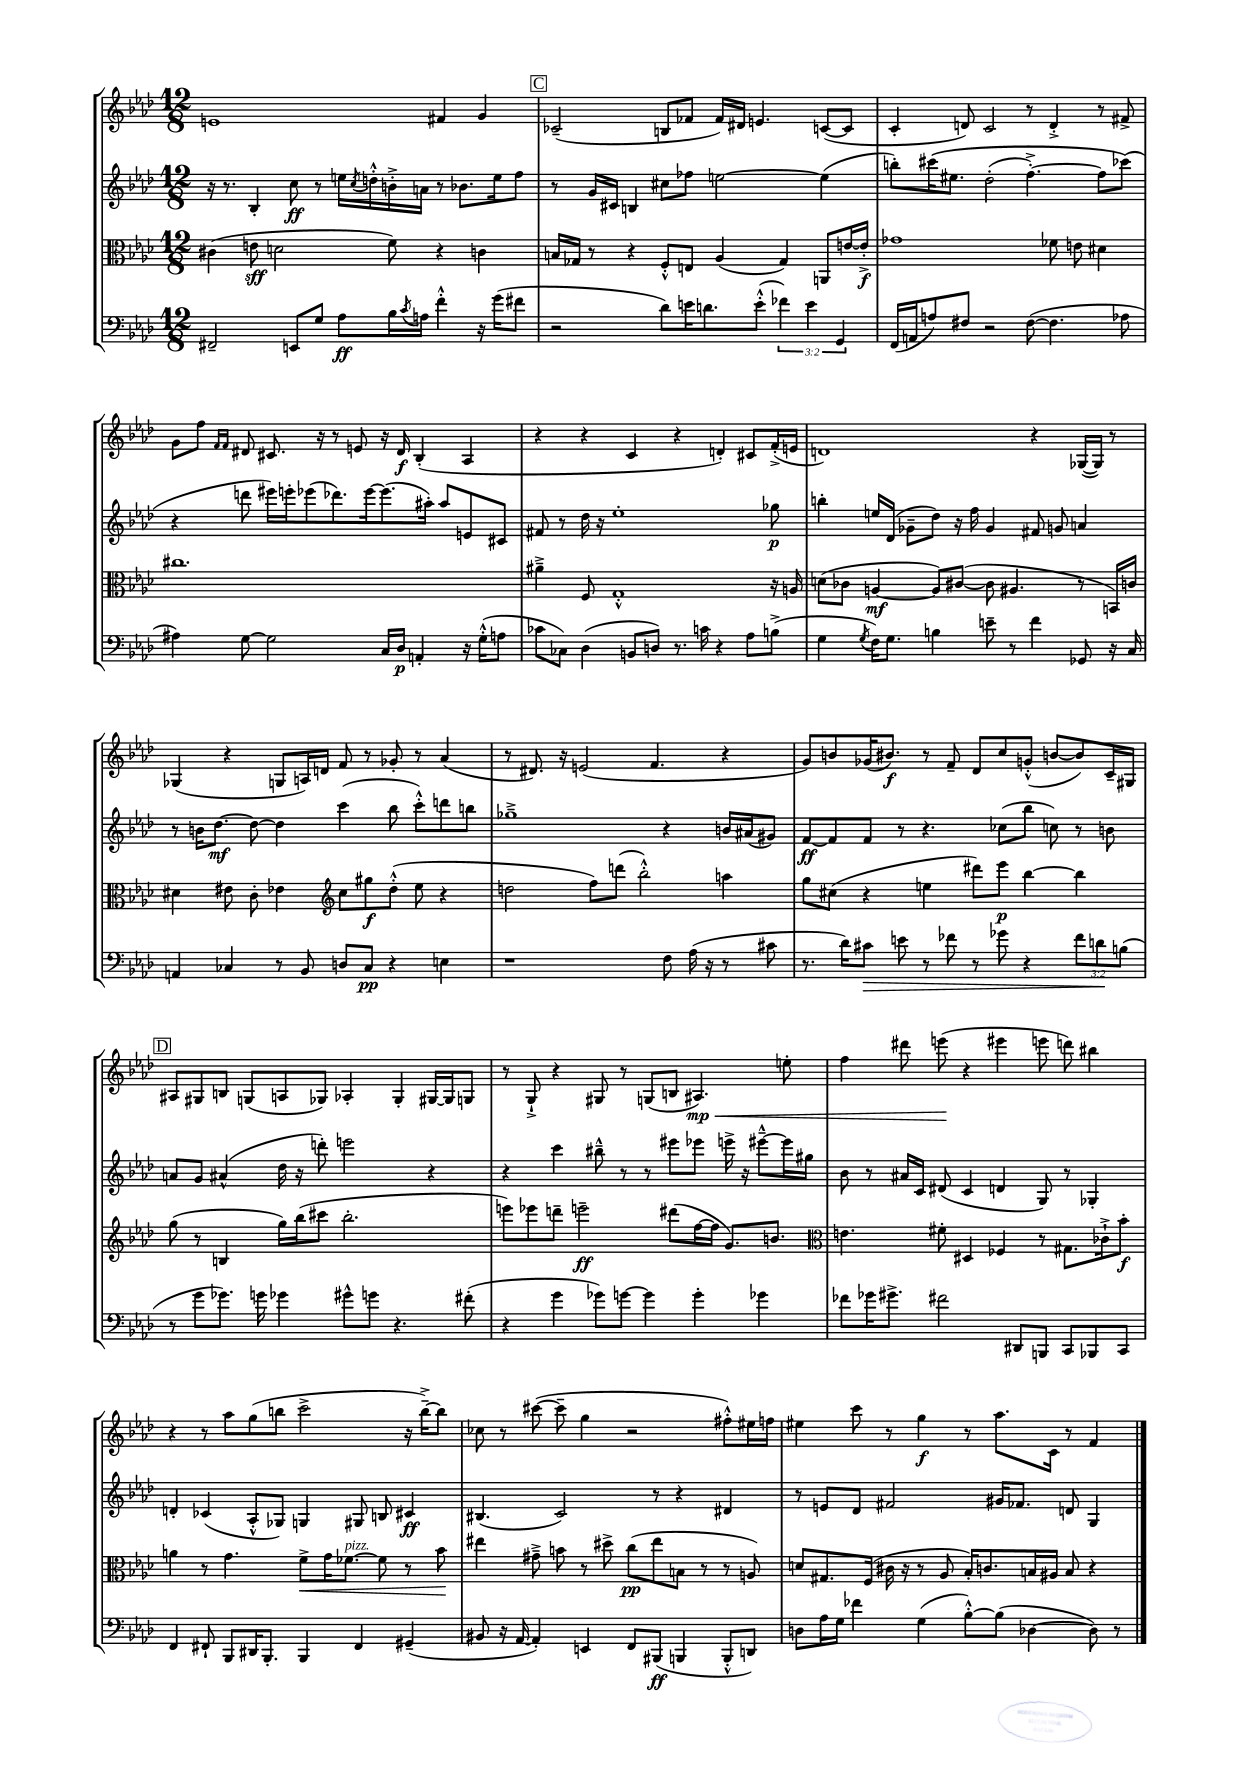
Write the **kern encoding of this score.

**kern	**dynam	**kern	**dynam	**kern	**dynam	**kern	**dynam
*part4	*part4	*part3	*part3	*part2	*part2	*part1	*part1
*staff4	*staff4	*staff3	*staff3	*staff2	*staff2	*staff1	*staff1
*clefF4	*	*clefC3	*	*clefG2	*	*clefG2	*
*k[b-e-a-d-]	*	*k[b-e-a-d-]	*	*k[b-e-a-d-]	*	*k[b-e-a-d-]	*
*M12/8	*	*M12/8	*	*M12/8	*	*M12/8	*
=20	=20	=20	=20	=20	=20	=20	=20
2FF#X~/	.	(4c#X\	.	16r	.	1en	.
.	.	.	.	8.r	.	.	.
.	.	8en\	sff	4B-'/	.	.	.
.	.	2dn\	.	.	.	.	.
8EEn/L	.	.	.	8cc\	ff	.	.
8G/J	.	.	.	8r	.	.	.
8A-\L	ff	.	.	16een\LL	.	.	.
.	.	.	.	8qcc/	.	.	.
.	.	.	.	16ddn'^^\	.	.	.
16B-\L	.	8f\)	.	16bn'^\	.	.	.
8qc/	.	.	.	.	.	.	.
16An\JJ	.	.	.	16an\JJ	.	.	.
4f'^^\	.	4r	.	8r	.	4f#X/	.
.	.	.	.	8.b-X\L	.	.	.
16r	.	4cn\	.	.	.	4g/	.
(16g\KL	.	.	.	16ee\k	.	.	.
8f#X\J	.	.	.	8ff\J	.	.	.
!!LO:REH:place=s1:t=C
=21	=21	=21	=21	=21	=21	=21	=21
2r	.	16Bn/LL	.	8r	.	(2c-X~/	.
.	.	16G-X/JJ	.	.	.	.	.
.	.	8r	.	16g/LL	.	.	.
.	.	.	.	16c#X/JJ	.	.	.
.	.	4r	.	4Bn/	.	.	.
8d-\L)	.	8F'^^/L	.	8cc#X\L	.	8Bn/L	.
16en\K	.	8En/J	.	8ff-X\J	.	8f-X/J	.
8.dn\	.	.	.	.	.	.	.
.	.	(4A-/	.	[2een\	.	16f-/LL)	.
.	.	.	.	.	.	16d#X/JJ	.
(8e'^^\J	.	.	.	.	.	4.en/	.
6f-X\)	.	4G-/)	.	.	.	.	.
6e\	.	.	.	.	.	.	.
.	.	8AAn/L	.	(4ee\]	.	([8cn/L	.
6GG/	.	.	.	.	.	.	.
.	.	[16en/L	.	.	.	8c/J]	.
.	.	16e'^/JJ]	f	.	.	.	.
=22	=22	=22	=22	=22	=22	=22	=22
(16FF/LL	.	1g-X	.	8bbn'\L)	.	4c'/	.
16AAn/J	.	.	.	.	.	.	.
8An/)	.	.	.	(16ccc#X\K	.	.	.
.	.	.	.	8.ee#X\J	.	.	.
8F#X/J	.	.	.	.	.	8dn/)	.
2r	.	.	.	(2dd-'\	.	2c/	.
([8F#\	.	.	.	[4.ff'^\)	.	8r	.
4.F#\]	.	8f-X\	.	.	.	4d'^/	.
.	.	8en\	.	.	.	.	.
.	.	4d#X\	.	8ff\L]	.	8r	.
8A-X\	.	.	.	(8ccc-X\J)	.	8f#X^/	.
!!LO:LB:g=z
=23	=23	=23	=23	=23	=23	=23	=23
4A#X\)	.	1.cc#X	.	4r	.	8g\L	.
.	.	.	.	.	.	8ff\J	.
.	.	.	.	.	.	16qqf/LL	.
.	.	.	.	.	.	16qqf/JJ	.
[8G\	.	.	.	8dddn\	.	8d#X/	.
2G\]	.	.	.	16eee#X\LL)	.	8.c#X/	.
.	.	.	.	16eeen'\J	.	.	.
.	.	.	.	(8eee-X\	.	.	.
.	.	.	.	.	.	16r	.
.	.	.	.	8.ddd-X\)	.	8r	.
.	.	.	.	.	.	8en/	.
.	.	.	.	[16eee-\k	.	.	.
16C/LL	.	.	.	(8.eee-\]	.	16r	.
16D-/JJ	p	.	.	.	.	16d#/	f
4AAn'/	.	.	.	.	.	(4B-'/	.
.	.	.	.	16aa#X'\Jk)	.	.	.
.	.	.	.	8aa#/L	.	.	.
16r	.	.	.	8en/	.	4A-/	.
(16G'^^\KL	.	.	.	.	.	.	.
8An\J	.	.	.	8c#X/J	.	.	.
=24	=24	=24	=24	=24	=24	=24	=24
8c-X\L	.	4a#X~^\	.	8f#X/	.	4r	.
8C-X\J)	.	.	.	8r	.	.	.
(4D-\	.	8F/	.	16dd-\	.	4r	.
.	.	.	.	16r	.	.	.
.	.	1G'^^	.	1ee-'	.	.	.
8BBn/L	.	.	.	.	.	4c/	.
8Dn/J)	.	.	.	.	.	.	.
8.r	.	.	.	.	.	4r	.
16cn\	.	.	.	.	.	.	.
4r	.	.	.	.	.	4dn'/)	.
8A-\L	.	.	.	.	.	8c#X/L	.
(8Bn^\J	.	16r	.	8gg-X\	p	(16f'^/L	.
.	.	16An/	.	.	.	16en/JJ	.
=25	=25	=25	=25	=25	=25	=25	=25
4G\	.	(8dn\L	.	4bbn'\	.	1dn)	.
.	.	8c-X\J	.	.	.	.	.
8qG/	.	.	.	.	.	.	.
16F\KL)	.	[4An/	mf	16een/LL	.	.	.
8.G\J	.	.	.	(16d-/JJ	.	.	.
.	.	.	.	8g-X~\L	.	.	.
4Bn\	.	8A/L])	.	8dd-\J)	.	.	.
.	.	([8c#X/J	.	16r	.	.	.
.	.	.	.	16ff\	.	.	.
8en~\	.	8c#\]	.	4g-/	.	.	.
8r	.	4.A#X/	.	.	.	.	.
4f\	.	.	.	8f#X/	.	4r	.
.	.	.	.	8gn/	.	.	.
8GG-X/	.	8r	.	4an/	.	([16G-X/LL	.
.	.	.	.	.	.	16G-/JJ])	.
16r	.	16BBn/LL)	.	.	.	8r	.
16C/	.	16cn/JJ	.	.	.	.	.
!!LO:LB:g=z
=26	=26	=26	=26	=26	=26	=26	=26
4AAn/	.	4d#X\	.	8r	.	(4G-X/	.
.	.	.	.	16bn\KL	.	.	.
.	.	.	.	[8.dd-\J	mf	.	.
4C-X/	.	8e#X\	.	.	.	4r	.
.	.	8c'\	.	8dd-\_	.	.	.
8r	.	4e-X\	.	4dd-\]	.	8Gn/L	.
8BB-/	.	.	.	.	.	16An/L)	.
.	.	.	.	.	.	16dn/JJ	.
*	*	*clefG2	*	*	*	*	*
8Dn/L	.	8cc\L	.	(4ccc\	.	8f/	.
8C-/J	pp	8gg#X\	f	.	.	8r	.
4r	.	(8dd-'^^\J	.	8bb-\	.	8g-X'/	.
.	.	8ee-\	.	8ccc'^^\L)	.	8r	.
4En\	.	4r	.	8dddn\	.	(4a-/	.
.	.	.	.	8bbn\J	.	.	.
=27	=27	=27	=27	=27	=27	=27	=27
1r	.	2ddn\	.	1gg-X~^	.	8r	.
.	.	.	.	.	.	8.d#X/)	.
.	.	.	.	.	.	16r	.
.	.	.	.	.	.	(2en/	.
.	.	8ff\L)	.	.	.	.	.
.	.	(8dddn\J	.	.	.	.	.
.	.	2bb-'^^\)	.	.	.	.	.
.	.	.	.	.	.	4.f/	.
8F\	.	.	.	4r	.	.	.
(16A-\	.	.	.	.	.	.	.
16r	.	.	.	.	.	.	.
8r	.	4aan\	.	16bn/LL	.	4r	.
.	.	.	.	(16a#X/J	.	.	.
8c#X\	.	.	.	8g#X/J)	.	.	.
=28	=28	=28	=28	=28	=28	=28	=28
8.r	.	8gg\L	.	[8f/L	ff	8g/L)	.
.	.	(8cc#X\J	.	8f/]	.	8bn/	.
16d-\KL)	.	.	.	.	.	.	.
!	!LO:HP:b	!	!	!	!	!	!
8c#X\J	>	4r	.	8f/J	.	(16g-X/K	.
.	.	.	.	.	.	8.b#X/J)	f
8en\	.	.	.	8r	.	.	.
8r	.	4een\	.	4.r	.	8r	.
8f-X\	.	.	.	.	.	8f~/	.
8r	.	8ddd#X\L)	.	.	.	8d-/L	.
8g-X\	.	8eee-\J	p	(8cc-X\L	.	8cc/	.
4r	.	[4bb-\	.	8bb-\J	.	(8gn'^^/J	.
.	.	.	.	8ccn\)	.	[8bn/L	.
12f-\L	.	4bb-\]	.	8r	.	8b/])	.
12dn\	.	.	.	.	.	.	.
.	.	.	.	8bn\	.	16c~/L	.
(12Bn\J	]	.	.	.	.	.	.
.	.	.	.	.	.	16G#X/JJ	.
!!LO:LB:g=z
!!LO:REH:place=s1:t=D
=29	=29	=29	=29	=29	=29	=29	=29
8r	.	(8gg\	.	8an/L	.	8A#X/L	.
8g\L	.	8r	.	8g/J	.	8G#X/	.
8.g-X\J)	.	4Bn/	.	(4a#X^^/	.	8Bn/J	.
.	.	.	.	.	.	(8Gn/L	.
16gn\	.	.	.	.	.	.	.
4g-X\	.	16gg\LL)	.	16dd-\	.	8An/	.
.	.	(16bb-\J	.	16r	.	.	.
.	.	8ccc#X\J	.	8dddn'\)	.	8G-X/J)	.
8g#X^^\L	.	2.bb-'\	.	2eeen\	.	4A-X'/	.
8gn\J	.	.	.	.	.	.	.
4.r	.	.	.	.	.	4G-'/	.
.	.	.	.	4r	.	[16G#X/LL	.
.	.	.	.	.	.	16G#/J]	.
(8f#X'\	.	.	.	.	.	8Gn/J	.
=30	=30	=30	=30	=30	=30	=30	=30
4r	.	8eeen\L)	.	4r	.	8r	.
.	.	8eee-X\	.	.	.	8G`^/	.
4g\	.	8dddn~\J	.	4ccc\	.	4r	.
.	.	2eeen~\	ff	.	.	.	.
8g-X\L)	.	.	.	8bb#X~^^\	.	8G#X/	.
[8gn\J	.	.	.	8r	.	8r	.
4g\]	.	.	.	8r	.	(8Gn/L	.
.	.	(8ddd#X\L	.	8eee#X\L	.	8Bn/J	.
!	!	!	!	!	!	!	!LO:HP:b
4g'\	.	[16ff\L	.	8eee-X\J	.	4.A#X/)	< mp
.	.	16ff\JJ]	.	.	.	.	.
.	.	8.g/L)	.	16eeen^\	.	.	.
.	.	.	.	16r	.	.	.
4g-X\	.	.	.	[8eee#X~^^\L	.	.	.
.	.	8.bn/J	.	.	.	.	.
.	.	.	.	16eee#\L]	.	8een'\	.
.	.	.	.	16gg#X\JJ	.	.	.
=31	=31	=31	=31	=31	=31	=31	=31
*	*	*clefC3	*	*	*	*	*
8f-X\L	.	4.en\	.	8b-\	.	4ff\	.
16g-X\K	.	.	.	8r	.	.	.
8.g#X^\J	.	.	.	.	.	.	.
.	.	.	.	16a#X/LL	.	8ddd#X\	.
.	.	.	.	16c/JJ	.	.	.
2f#X\	.	8f#X'\	.	(8d#X/	.	(8eeen\	.
.	.	4D#X/	.	4c/	.	4r	[
.	.	4F-X/	.	4dn/	.	4eee#X\	.
8DD#X/L	.	.	.	.	.	.	.
8BBBn/J	.	8r	.	8G/)	.	8eeen\	.
8CC/L	.	8.G#X\L	.	8r	.	8dddn\)	.
8BBB-X/	.	.	.	4G-X'/	.	4bb#X\	.
.	.	16c-X`^\k	.	.	.	.	.
8CC/J	.	8b-'\J	f	.	.	.	.
!!LO:LB:g=z
=32	=32	=32	=32	=32	=32	=32	=32
4FF/	.	4an\	.	4dn'/	.	4r	.
8FF#X`/	.	8r	.	(4c-X/	.	8r	.
8BBB-/L	.	4.g\	.	.	.	8aa-\L	.
16DD#X/K	.	.	.	8A-'^^/L	.	(8gg\	.
8.BBB-'/J	.	.	.	.	.	.	.
.	.	.	.	8G-X/J)	.	8bbn\J	.
!	!	!	!LO:HP:b	!	!	!	!
4BBB-/	.	8f^\L	<	4Gn/	.	2ccc^\	.
.	.	16g\K	.	.	.	.	.
!	!	!LO:TX:a:i:t=pizz.	!	!	!	!	!
.	.	[8.f-X\J	.	.	.	.	.
4FF#/	.	.	.	8G#X/	.	.	.
.	.	8f-\]	.	8Bn/	.	.	.
(4GG#X~/	.	8r	.	4c#X/	ff	16r	.
.	.	.	.	.	.	[16bb~^\KL)	.
.	.	8b-\	.	.	.	8bb\J]	.
.	.	.	[	.	.	.	.
=33	=33	=33	=33	=33	=33	=33	=33
8BB#X/	.	4ee#X\	.	(4.B#X/	.	8cc-X\	.
16r	.	.	.	.	.	8r	.
[16AA-/	.	.	.	.	.	.	.
4AA-'/])	.	8g#X~^\	.	.	.	([8ccc#X\	.
.	.	8bn\	.	2c/)	.	8ccc#~\]	.
4EEn/	.	8r	.	.	.	4gg\	.
.	.	8dd#X^\	.	.	.	.	.
8FF/L	.	(8cc\L	pp	.	.	2r	.
(8BBB#X/J	ff	8ee#\	.	8r	.	.	.
4BBBn/	.	8Bn\J	.	4r	.	.	.
.	.	8r	.	.	.	.	.
8BBB'^^/L	.	8r	.	4d#X/	.	8ff#X'^^\L)	.
8DDn/J)	.	8An/)	.	.	.	16ee#X\L	.
.	.	.	.	.	.	16ffn\JJ	.
=34	=34	=34	=34	=34	=34	=34	=34
8Dn\L	.	8dn/L	.	8r	.	4ee#X\	.
16A-\L	.	8.G#X/	.	8en/L	.	.	.
16G\JJ	.	.	.	.	.	.	.
4f-X\	.	.	.	8d-/J	.	8ccc\	.
.	.	(16F/Jk	.	.	.	.	.
.	.	16c#X\	.	2f#X/	.	8r	.
.	.	16r	.	.	.	.	.
(4G\	.	8r	.	.	.	4gg\	f
.	.	8A-/	.	.	.	.	.
[8B-'^^\L)	.	16B-'/KL)	.	.	.	8r	.
.	.	8.cn/	.	.	.	.	.
(8B-\J]	.	.	.	16g#X/KL	.	8.aa-\L	.
.	.	.	.	8.f-X/J	.	.	.
[4D-X\	.	16Bn/L	.	.	.	.	.
.	.	16A#X/JJ	.	.	.	16c\Jk	.
.	.	8B/	.	8dn/	.	8r	.
8D-\])	.	4r	.	4G/	.	4f/	.
8r	.	.	.	.	.	.	.
==	==	==	==	==	==	==	==
*-	*-	*-	*-	*-	*-	*-	*-
